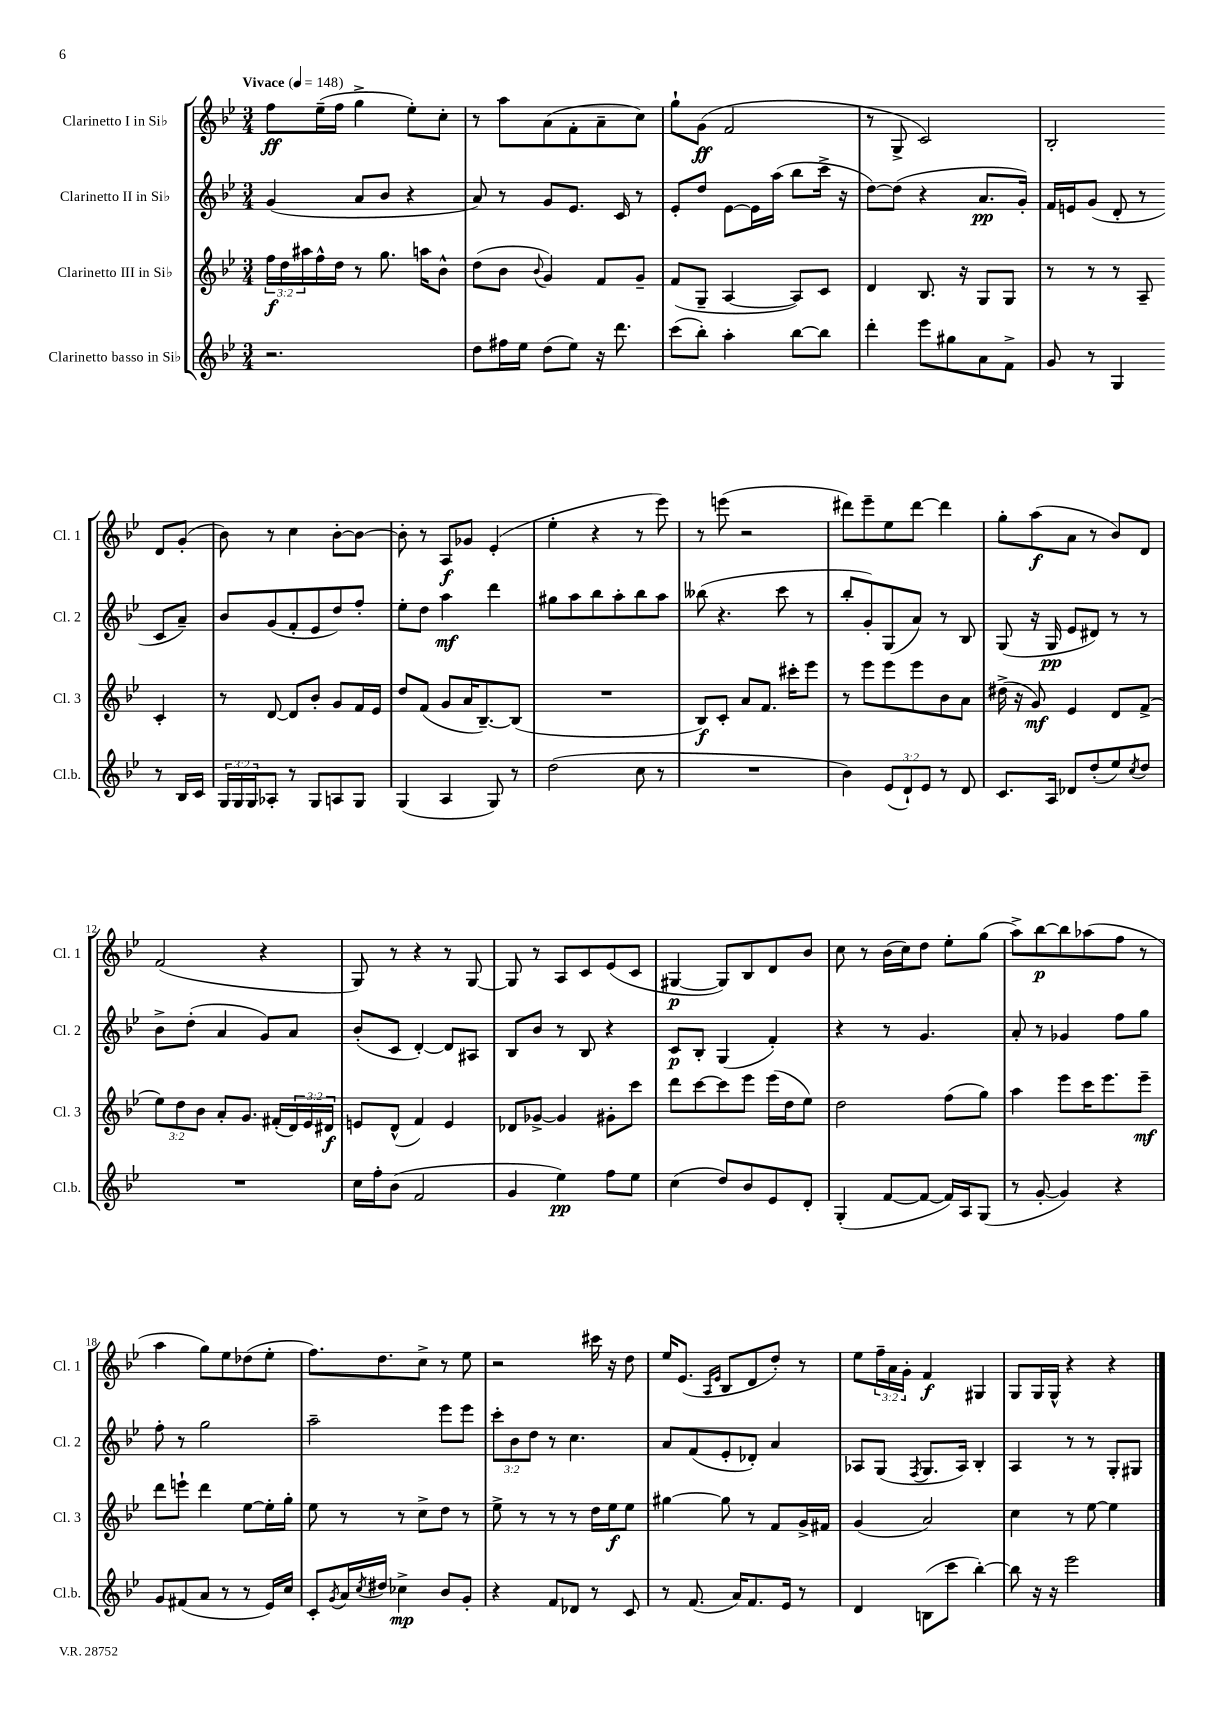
<<
\new StaffGroup <<
\new Staff = "s0" \with { instrumentName = "Clarinetto I in Sib" shortInstrumentName = "Cl. 1" } {
    \clef treble \key bes \major \numericTimeSignature \time 3/4 \override Staff.TupletNumber.text = #tuplet-number::calc-fraction-text \tempo "Vivace" 4 = 148
    f''8\ff ees''16--( f''16 g''4-> ees''8-.) c''8-. |
    r8 a''8 a'8( f'8-. a'8-- c''8) |
    g''8-! g'8\ff( f'2 |
    r8 g8-> c'2) |
    bes2-. d'8 g'8-.( |
    bes'8) r8 c''4 bes'8~-. bes'8~ |
    bes'8-. r8 a8\f ges'8 ees'4-.( |
    ees''4-. r4 r8 ees'''8) |
    r8 e'''8( r2 |
    dis'''8) ees'''8-- ees''8 dis'''8~ dis'''4 |
    g''8-. a''8\f( a'8 r8 bes'8) d'8 |
    f'2( r4 |
    g8) r8 r4 r8 g8~ |
    g8 r8 a8 c'8 ees'8( c'8 |
    gis4~\p gis8) bes8 d'8 bes'8 |
    c''8 r8 bes'16( c''16) d''8 ees''8-. g''8( |
    a''8->) bes''8~\p bes''8 aes''8( f''8 r8 |
    a''4 g''8) ees''8 des''8( ees''8-. |
    f''8.) d''8. c''8-> r8 ees''8 |
    r2 cis'''16 r16 d''8 |
    ees''16 ees'8.( \grace { a16 ees'16 } bes8 d'8 d''8-.) r8 |
    ees''8 \tuplet 3/2 { f''16-- a'16 g'16-. } f'4\f gis4 |
    g8 g16 g16-^ r4 r4 \bar "|." |
}
\new Staff = "s1" \with { instrumentName = "Clarinetto II in Sib" shortInstrumentName = "Cl. 2" } {
    \clef treble \key bes \major \numericTimeSignature \time 3/4 \override Staff.TupletNumber.text = #tuplet-number::calc-fraction-text
    g'4( a'8 bes'8 r4 |
    a'8) r8 g'8 ees'8. c'16 r8 |
    ees'8-. d''8 ees'8~ ees'16 a''16( bes''8 c'''16-> r16 |
    d''8~) d''8( r4 a'8.\pp g'16-.) |
    f'16 e'16 g'8( d'8-. r8 c'8 a'8--) |
    bes'8 g'8( f'8-. ees'8 d''8) f''8-. |
    ees''8-. d''8 a''4\mf d'''4 |
    gis''8 a''8 bes''8 a''8-. bes''8 a''8 |
    beses''8( r4. c'''8 r8 |
    bes''8-. g'8-.) g8( a'8) r8 bes8 |
    g8( r16 g16\pp ees'8 dis'8) r8 r8 |
    bes'8-> d''8-.( a'4 g'8) a'8 |
    bes'8-.( c'8 d'4~-.) d'8 ais8 |
    bes8 bes'8 r8 bes8 r4 |
    c'8\p bes8-. g4( f'4-.) |
    r4 r8 g'4. |
    a'8-. r8 ges'4 f''8 g''8 |
    f''8-. r8 g''2 |
    a''2-- ees'''8 ees'''8 |
    \tuplet 3/2 { c'''8-. bes'8 d''8 } r8 c''4. |
    a'8 f'8( ees'8-. des'8-.) a'4 |
    aes8 g8( \acciaccatura { f8 } g8. aes16) bes4-. |
    a4 r8 r8 g8-. gis8 \bar "|." |
}
\new Staff = "s2" \with { instrumentName = "Clarinetto III in Sib" shortInstrumentName = "Cl. 3" } {
    \clef treble \key bes \major \numericTimeSignature \time 3/4 \override Staff.TupletNumber.text = #tuplet-number::calc-fraction-text
    \tuplet 3/2 { f''16\f d''16 ais''16 } f''16-^ d''16 r8 g''8. a''16 bes'8-^ |
    d''8( bes'8 \appoggiatura { bes'8 } g'4) f'8 g'8-- |
    f'8( g8-- a4~ a8) c'8 |
    d'4 bes8. r16 g8 g8 |
    r8 r8 r8 a8-- c'4-. |
    r8 d'8~ d'8 bes'8-. g'8 f'16 ees'16 |
    d''8 f'8( g'8 a'16 bes8.~--) bes8( |
    R2. |
    bes8\f) c'8-. a'8 f'8. cis'''16-. ees'''8 |
    r8 ees'''8 ees'''8 ees'''8 bes'8 a'8 |
    dis''16->( r16 g'8\mf) ees'4 d'8 f'8->( |
    \tuplet 3/2 { ees''8) d''8 bes'8 } a'8-. g'8. fis'16-.( \tuplet 3/2 { d'16) ees'16 dis'16\f } |
    e'8 d'8-^( f'4) e'4 |
    des'8 ges'8~-> ges'4 gis'8-. c'''8 |
    d'''8 c'''8~ c'''8 ees'''8 ees'''16( d''16 ees''8) |
    d''2 f''8( g''8) |
    a''4 ees'''8 c'''16 ees'''8. ees'''8--\mf |
    d'''8 e'''8-! d'''4 ees''8~ ees''16-. g''16-. |
    ees''8 r8 r8 c''8-> d''8 r8 |
    ees''8-> r8 r8 r8 d''16 ees''16\f ees''8 |
    gis''4~ gis''8 r8 f'8 g'16-> fis'16 |
    g'4( a'2) |
    c''4 r8 ees''8~ ees''4 \bar "|." |
}
\new Staff = "s3" \with { instrumentName = "Clarinetto basso in Sib" shortInstrumentName = "Cl.b." } {
    \clef treble \key bes \major \numericTimeSignature \time 3/4 \override Staff.TupletNumber.text = #tuplet-number::calc-fraction-text
    r2. |
    d''8 fis''16 ees''16 d''8( ees''8) r16 d'''8. |
    c'''8( bes''8-.) a''4-. bes''8~ bes''8 |
    d'''4-. ees'''8 gis''8 a'8 f'8-> |
    g'8 r8 g4 r8 bes16 c'16 |
    \tuplet 3/2 { g16 g16 g16 } aes8-. r8 g8 a8 g8 |
    g4( a4 g8) r8 |
    d''2( c''8 r8 |
    R2. |
    bes'4) \tuplet 3/2 { ees'8( d'8-!) ees'8 } r8 d'8 |
    c'8. a16 des'8 d''8-.( ees''8) \acciaccatura { c''8 } d''8 |
    R2. |
    c''16 f''16-. bes'8( f'2 |
    g'4 ees''4\pp) f''8 ees''8 |
    c''4( d''8) bes'8 ees'8 d'8-. |
    g4-.( f'8~ f'8~ f'16) a16 g8( |
    r8 g'8~-. g'4) r4 |
    g'8 fis'8( a'8 r8 r8 ees'16) c''16 |
    c'8-. \acciaccatura { g'8 } a'16 \acciaccatura { c''8 } dis''16 ces''4->\mp bes'8 g'8-. |
    r4 f'8 des'8 r8 c'8 |
    r8 f'8.( a'16) f'8. ees'16 r8 |
    d'4 b8( c'''8 bes''4~-.) |
    bes''8 r16 r16 ees'''2 \bar "|." |
}
>>
>>
